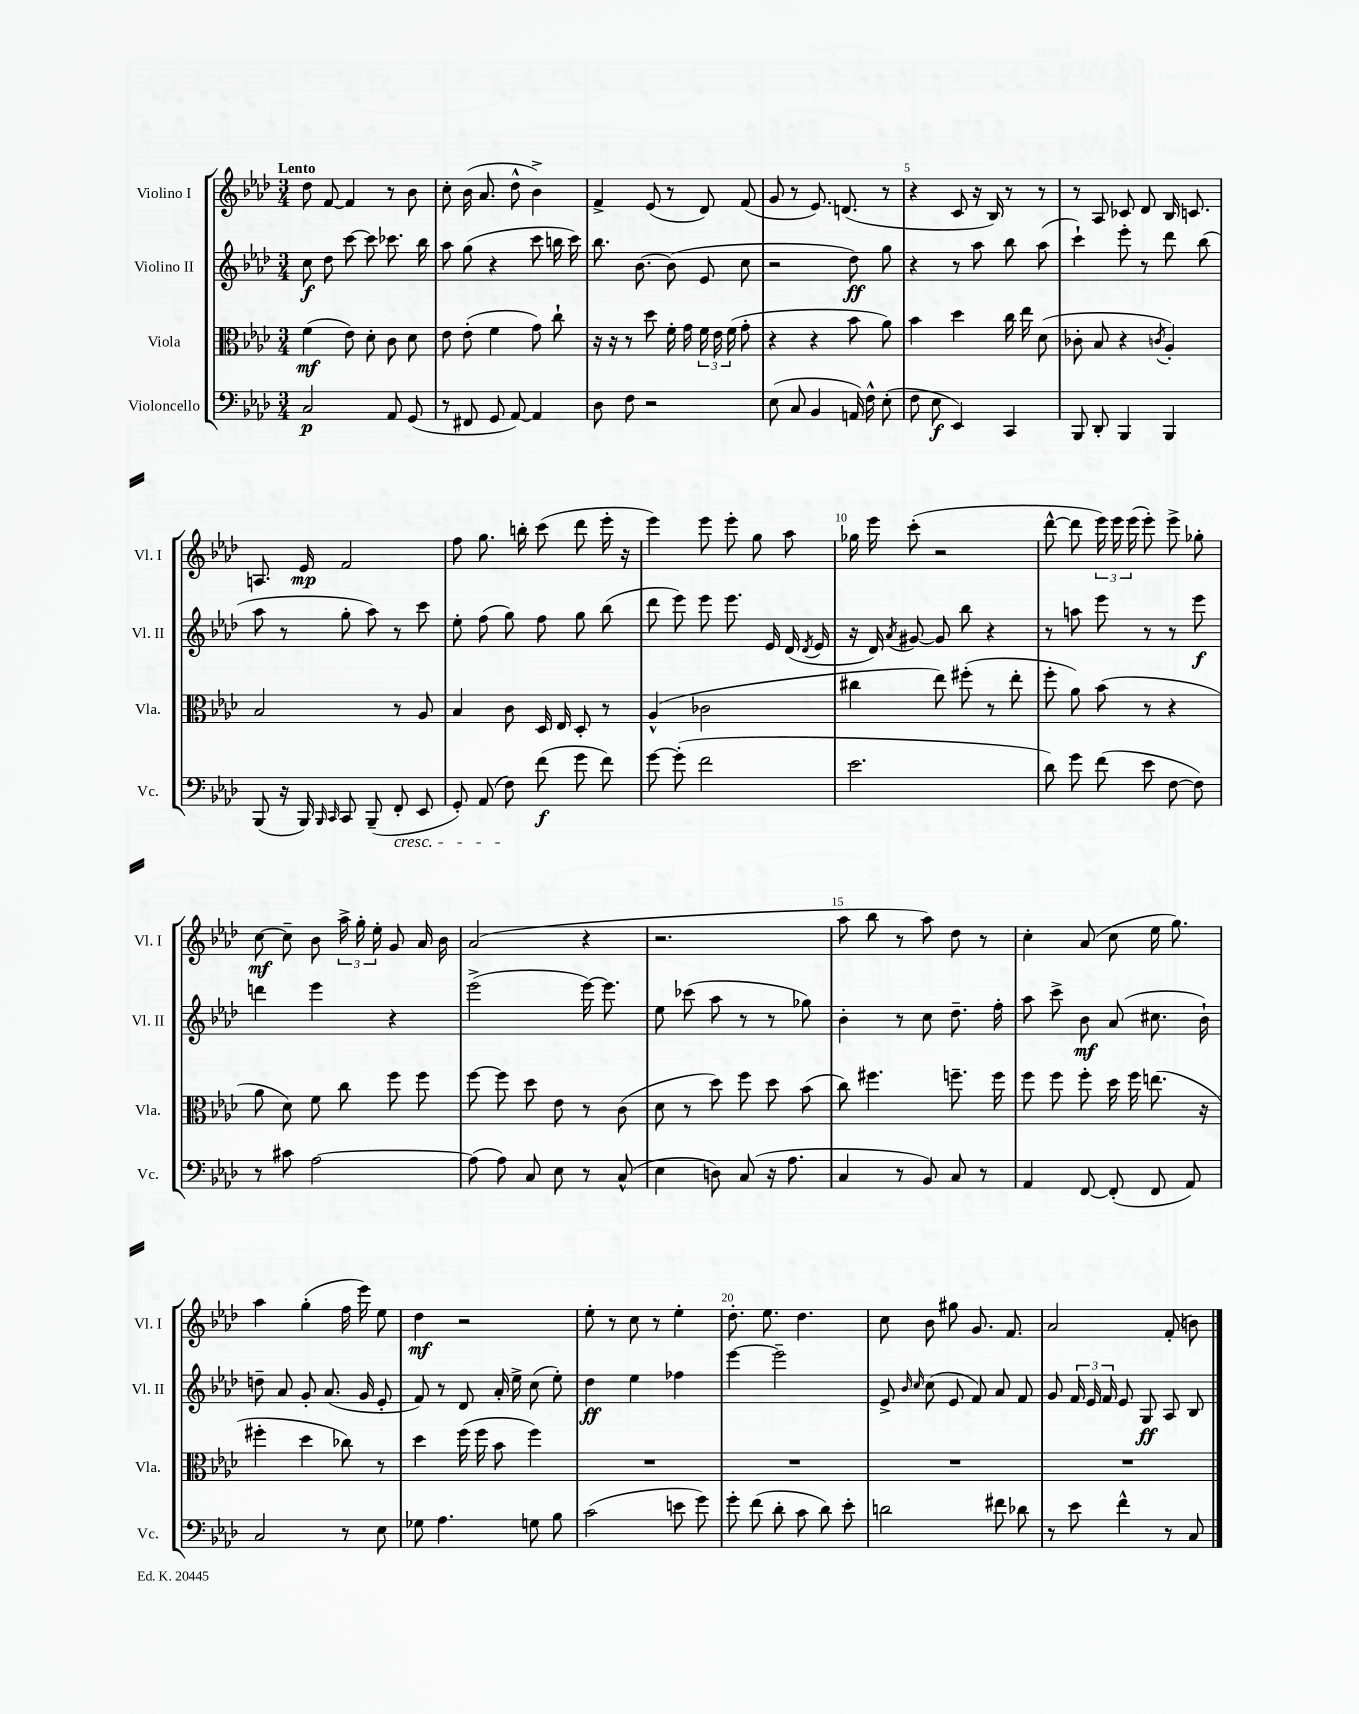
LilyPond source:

<<
\new StaffGroup <<
\new Staff = "s0" \with { instrumentName = "Violino I" shortInstrumentName = "Vl. I" } {
    \clef treble \key aes \major \numericTimeSignature \time 3/4 \tempo "Lento"
    \autoBeamOff des''8 f'8~ f'4 r8 bes'8 |
    c''8-. bes'16( aes'8. des''8-^ bes'4->) |
    f'4-> ees'8( r8 des'8) f'8( |
    g'8 r8 ees'8.) d'8.( r8 |
    r4 c'8 r16 bes16) r8 r8 |
    r8 aes8 ces'8 des'8 bes16 c'8. |
    a8. ees'16\mp f'2 |
    f''8 g''8. b''16-. c'''8( des'''8 ees'''16-. r16 |
    ees'''4) ees'''8 ees'''8-. g''8 aes''8 |
    ges''16 ees'''16 c'''8-.( r2 |
    des'''8~-^ des'''8 \tuplet 3/2 { ees'''16) ees'''16 ees'''16( } ees'''8-.) ees'''8-> ges''8-. |
    c''8~\mf c''8-- bes'8 \tuplet 3/2 { aes''16-> g''16-. ees''16-. } g'8 aes'16 bes'16 |
    aes'2( r4 |
    r2. |
    aes''8 bes''8 r8 aes''8) des''8 r8 |
    c''4-. aes'8( c''8 ees''16 g''8.) |
    aes''4 g''4-.( f''16 ees'''16) ees''8 |
    des''4\mf r2 |
    ees''8-. r8 c''8 r8 ees''4-. |
    des''8.-. ees''8. des''4. |
    c''8 bes'8 gis''8 g'8. f'8. |
    aes'2 f'8-.( b'8) \bar "|." |
}
\new Staff = "s1" \with { instrumentName = "Violino II" shortInstrumentName = "Vl. II" } {
    \clef treble \key aes \major \numericTimeSignature \time 3/4
    \autoBeamOff c''8\f des''8 c'''8~ c'''8 ces'''8. bes''16 |
    aes''8 g''8( r4 c'''8 b''16 c'''16) |
    bes''8. bes'8.~ bes'8( ees'8 c''8 |
    r2 des''8\ff) g''8 |
    r4 r8 aes''8 bes''8 aes''8( |
    c'''4-!) ees'''8-. r8 des'''8 bes''8( |
    aes''8 r8 g''8-. aes''8) r8 c'''8 |
    ees''8-. f''8( g''8) f''8 g''8 bes''8( |
    des'''8 ees'''8) ees'''8 ees'''8. ees'16 des'16( \acciaccatura { des'8 } ees'16 |
    r16 des'16) \acciaccatura { aes'8 } gis'8~ gis'8 bes''8 r4 |
    r8 a''8 ees'''8 r8 r8 ees'''8\f |
    d'''4 ees'''4 r4 |
    ees'''2->( ees'''16~) ees'''8. |
    ees''8 ces'''8( aes''8 r8 r8 ges''8) |
    bes'4-. r8 c''8 des''8.-- f''16-. |
    aes''8 c'''8-> bes'8\mf aes'8( cis''8. bes'16-!) |
    d''8-- aes'8 g'8-. aes'8.( g'16 ees'8-. |
    f'8) r8 des'8 aes'16-. ees''16-> c''8( ees''8-.) |
    des''4\ff ees''4 fes''4 |
    ees'''4~ ees'''2-- |
    ees'8-> \grace { bes'16 c''16 } c''8( ees'8 f'8) aes'8 f'8 |
    g'8 \tuplet 3/2 { f'16 ees'16 f'16 } ees'8 g8\ff aes8 bes8 \bar "|." |
}
\new Staff = "s2" \with { instrumentName = "Viola" shortInstrumentName = "Vla." } {
    \clef alto \key aes \major \numericTimeSignature \time 3/4
    \autoBeamOff f'4\mf( ees'8) des'8-. c'8 des'8 |
    ees'8 ees'8-.( f'4 g'8) c''8-! |
    r16 r16 r8 des''8 f'16-. g'16 \tuplet 3/2 { f'16 ees'16 f'16( } g'8-. |
    r4 r4 bes'8 aes'8) |
    bes'4 des''4 c''16 ees''16 des'8( |
    ces'8-. bes8 r4 \acciaccatura { c'8 } aes4-.) |
    bes2 r8 aes8 |
    bes4 c'8 des16 ees16 des8-. r8 |
    aes4-^( ces'2 |
    cis''4 ees''8) fis''8-.( r8 ees''8-. |
    f''8-. aes'8) bes'8( r8 r4 |
    aes'8 des'8) f'8 c''8 f''8 f''8 |
    f''8~ f''8 des''8 ees'8 r8 c'8( |
    des'8 r8 des''8) f''8 des''8 bes'8( |
    c''8) fis''4. f''8.-- f''16 |
    f''8 f''8 f''8-. des''16 f''16 e''8.( r16 |
    fis''4-. des''4 ces''8) r8 |
    des''4 f''16( f''16 bes'8 f''4) |
    R2. |
    R2. |
    R2. |
    R2. \bar "|." |
}
\new Staff = "s3" \with { instrumentName = "Violoncello" shortInstrumentName = "Vc." } {
    \clef bass \key aes \major \numericTimeSignature \time 3/4
    \autoBeamOff c2\p aes,8 g,8( |
    r8 fis,8 g,8 aes,8~) aes,4 |
    des8 f8 r2 |
    ees8( c8 bes,4 a,16) f16-^ ees8-.( |
    f8 ees8\f ees,4) c,4 |
    bes,,8 des,8-. bes,,4 bes,,4 |
    bes,,8( r16 bes,,16) \grace { bes,,16 c,16 } c,8 bes,,8--( f,8-.\cresc ees,8 |
    g,8-.) aes,8( f8\!) f'8\f( g'8 f'8) |
    g'8~ g'8-.( f'2 |
    ees'2. |
    des'8) g'8 f'8( ees'8 f8~ f8) |
    r8 cis'8 aes2~ |
    aes8( aes8) c8 ees8 r8 c8-^( |
    ees4 d8) c8( r16 aes8. |
    c4 r8 bes,8) c8 r8 |
    aes,4 f,8~ f,8-.( f,8 aes,8) |
    c2 r8 ees8 |
    ges8 aes4. g8 bes8 |
    c'2( e'8 g'8) |
    g'8-. f'8( des'8-. c'8 des'8) ees'8-. |
    d'2 fis'8 des'8 |
    r8 ees'8 f'4-^ r8 c8 \bar "|." |
}
>>
>>
\layout { \context { \Score \override BarNumber.break-visibility = ##(#f #t #t) barNumberVisibility = #(every-nth-bar-number-visible 5) } }
